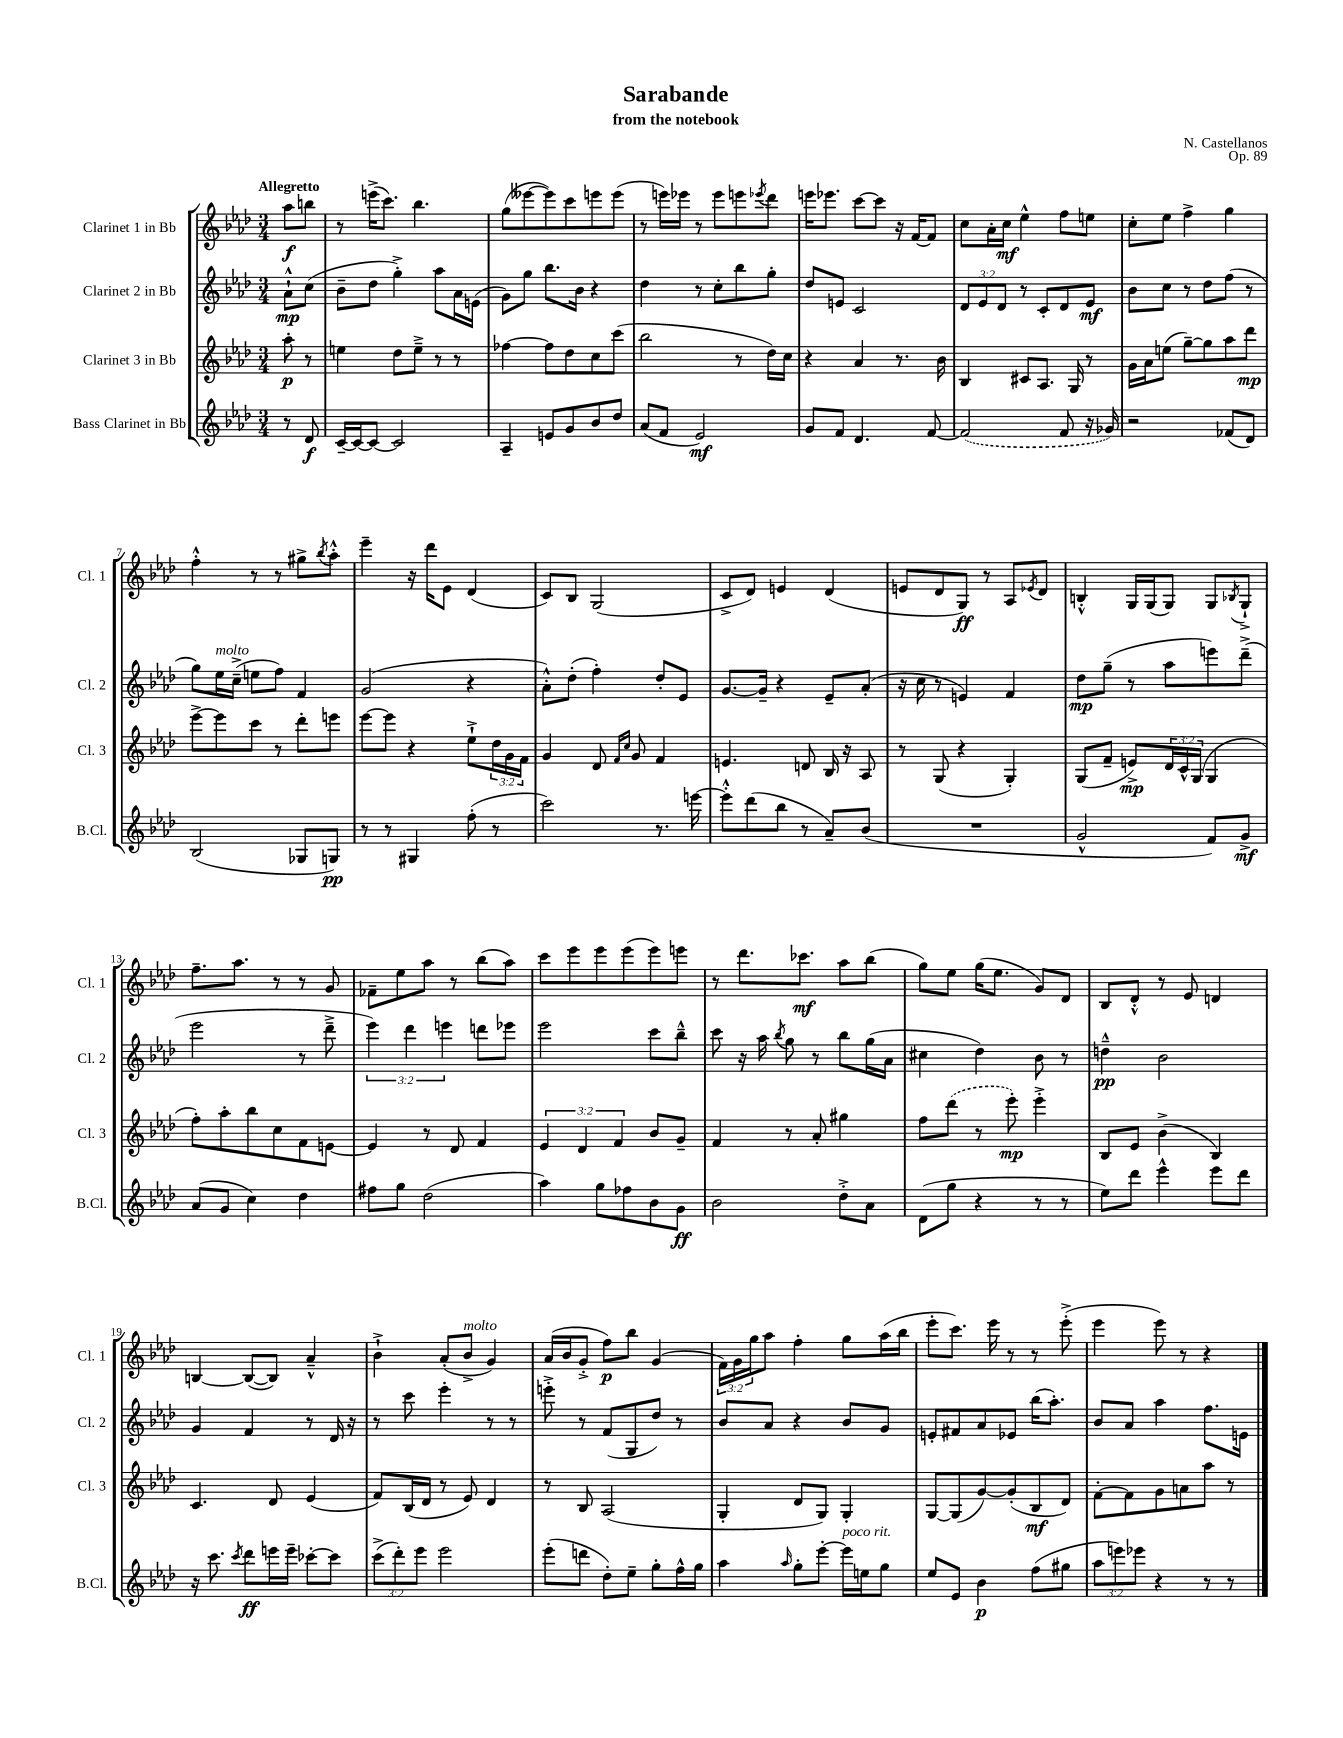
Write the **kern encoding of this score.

**kern	**kern	**kern	**kern
*staff4	*staff3	*staff2	*staff1
*clefG2	*clefG2	*clefG2	*clefG2
*k[b-e-a-d-]	*k[b-e-a-d-]	*k[b-e-a-d-]	*k[b-e-a-d-]
*M3/4	*M3/4	*M3/4	*M3/4
8r	8aa-'	8a-`^^	8aa-
8d-	8r	(8cc	8bb
=	=	=	=
[16c~	4ee	8b-~	8r
16c_	.	.	.
8c_	.	8dd-	(16eee^
.	.	.	8.ccc)
2c]	8dd-	4gg'^)	.
.	8ee~^	.	4.bb-
.	8r	8aa-	.
.	8r	16a-	.
.	.	(16e	.
=	=	=	=
4A-~	[4ff-	8g)	(8gg
.	.	8gg	[8eee--
8e	8ff-]	8.bb-	8eee--])
8g	8dd-	.	8ccc
.	.	16b-	.
8b-	8cc	4r	8eee
8dd-	(8ccc	.	(8eee
=	=	=	=
(8a-	2bb-	4dd-	8r
8f	.	.	16eee)
.	.	.	16eee-
2e-)	.	8r	8r
.	.	8cc'	8eee-
.	8r	8bb-	8eee
.	.	.	8qeee-
.	16dd-)	8gg'	8ddd-
.	16cc	.	.
=	=	=	=
8g	4r	8dd-	16eee
.	.	.	8.eee-
8f	.	8e	.
4.d-	4a-	2c	[8ccc
.	.	.	8ccc]
.	8.r	.	16r
.	.	.	[16f
[8f	.	.	8f]
.	16b-	.	.
=	=	=	=
(2f]	4B-	12d-	8cc
.	.	12e-	.
.	.	.	16a-'
.	.	12d-	.
.	.	.	16cc
.	8c#	8r	4ee-^^
.	8.A-	8c'	.
8f	.	8d-	8ff
.	16G	.	.
16r	8r	8e-	8ee
16g-)	.	.	.
=	=	=	=
2r	16g	8b-	8cc'
.	16a-	.	.
.	(8ee	8cc	8ee-
.	[8gg~)	8r	4ff^
.	8gg]	8dd-	.
(8f-	8aa-	(8ff	4gg
8d-)	8ddd-	8r	.
=	=	=	=
(2B-	[8eee-^	8gg)	4ff'^^
.	8eee-]	16ee-	.
.	.	(16cc~^	.
.	8ccc	8ee	8r
.	8r	8ff)	8r
8G-	8ddd-'	4f	8gg#^
.	.	.	8qbb-
8G)	8eee	.	8aa-'^^
=	=	=	=
8r	[8eee-	(2g	4eee-~
8r	8eee-]	.	.
4G#	4r	.	16r
.	.	.	16ddd-
.	.	.	8e-
(8ff'	8ee-`^	4r	(4d-
8r	24dd-	.	.
.	24g	.	.
.	24f	.	.
=	=	=	=
2ccc)	4g	8a-'^^)	8c)
.	.	(8dd-'	8B-
.	8d-	4ff')	(2G
.	16qqf	.	.
.	16qqcc	.	.
.	8g	.	.
8.r	4f	8dd-'	.
.	.	8e-	.
[16eee	.	.	.
=	=	=	=
8eee'^^]	4.e	[8.g	8c^
(8ddd-	.	.	8d-)
.	.	16g~]	.
8bb-	.	4r	4e
8r	8d	.	.
8a-~)	16B-	8e-~	(4d-
.	16r	.	.
(8b-	8A-	(8a-'	.
=	=	=	=
2.r	8r	16r	8e
.	.	16cc	.
.	(8G	8r	8d-
.	4r	4e)	8G)
.	.	.	8r
.	4G')	4f	8A-
.	.	.	8qe-
.	.	.	8d-
=	=	=	=
2g^^	(8G	8dd-	4B'^^
.	8f~	(8gg~	.
.	8e^)	8r	16G
.	.	.	(16G
.	24d-	8aa-	8G)
.	24c^^	.	.
.	(24G	.	.
8f)	4G	8eee)	8G
.	.	.	8qB-
8g^	.	(8ddd-~^	8G`^
=	=	=	=
(8a-	8ff')	2eee-	8.ff~
8g	8aa-'	.	.
.	.	.	8.aa-
4cc)	8bb-	.	.
.	8cc	.	8r
4dd-	8f	8r	8r
.	[8e	8ddd-~^	8g
=	=	=	=
8ff#	4e]	6eee-)	8f-~
8gg	.	.	8ee-
.	.	6ddd-	.
(2dd-	8r	.	8aa-
.	.	6eee	.
.	8d-	.	8r
.	4f	8ddd	(8bb-
.	.	8eee-	8aa-)
=	=	=	=
4aa-)	6e-	2eee-	8ccc
.	.	.	8eee-
.	6d-	.	.
8gg	.	.	8eee-
.	6f	.	.
8ff-	.	.	(8eee-
8b-	8b-	8ccc	8eee-)
8g	8g~	8bb-~^^	8eee
=	=	=	=
2b-	4f	8ccc	8r
.	.	16r	8.ddd-
.	.	16aa-	.
.	.	8qbb-	.
.	8r	8gg	.
.	.	.	8.ccc-
.	8a-'	8r	.
8dd-'^	4gg#	8bb-	8aa-
8a-	.	(16gg	(8bb-
.	.	16a-	.
=	=	=	=
(8d-	8ff	4cc#	8gg)
8gg	(8ddd-	.	8ee-
4r	8r	4dd-)	(16gg
.	.	.	8.ee-
.	8eee-')	.	.
8r	4eee-'^	8b-	8g)
8r	.	8r	8d-
=	=	=	=
8ee-)	8B-	4dd~^^	8B-
8ddd-	8e-	.	8d-'^^
4eee-^^	(4b-^	2b-	8r
.	.	.	8e-
8eee-	4B-)	.	4d
8ddd-	.	.	.
=	=	=	=
16r	4.c	4g	[4B
8.ccc	.	.	.
8qccc	.	.	.
8ddd-	.	4f	(8B_
16eee	8d-	.	8B])
16eee~	.	.	.
[8ccc-'	(4e-	8r	4a-~^^
8ccc-]	.	16d-	.
.	.	16r	.
=	=	=	=
(12ccc^	8f)	8r	4b-`^
12ddd-')	.	.	.
.	(16B-	8ccc	.
12eee-	.	.	.
.	16d-	.	.
2eee-	8r	4eee-'	(8a-'
.	8e-)	.	8b-^
.	4d-	8r	4g)
.	.	8r	.
=	=	=	=
(8eee-'	8r	8eee'^	(16a-
.	.	.	16b-
8ddd	8B-	8r	8g'^
8dd-')	(2A-	(8f	8ff)
8ee-~	.	8G	8bb-
8gg'	.	8dd-)	(4g
16ff^^	.	8r	.
16gg	.	.	.
=	=	=	=
4aa-	4G'	8b-	24f)
.	.	.	24g
.	.	.	24gg
.	.	8a-	8aa-
16qqaa-	.	.	.
8gg'	8d-	4r	4ff'
[8eee-'	8G)	.	.
16eee-]	4G'	8b-	8gg
16ee	.	.	.
8gg	.	8g	(16aa-
.	.	.	16bb-
=	=	=	=
8ee-	[8G	8e'	8eee-'
8e-	(8G]	8f#	8.ccc)
4b-	[8g)	8a-	.
.	.	.	16eee-
.	(8g']	8e-	8r
(8ff	8B-	(16bb-	8r
.	.	8.aa-')	.
8gg#	8d-)	.	(8eee-'^
=	=	=	=
12aa-	[8f'	8b-	4eee-
12eee)	.	.	.
.	8f]	8a-	.
12eee-	.	.	.
4r	8g	4aa-	8eee-)
.	8a	.	8r
8r	8aa-	8.ff	4r
8r	8r	.	.
.	.	16e	.
==	==	==	==
*-	*-	*-	*-
